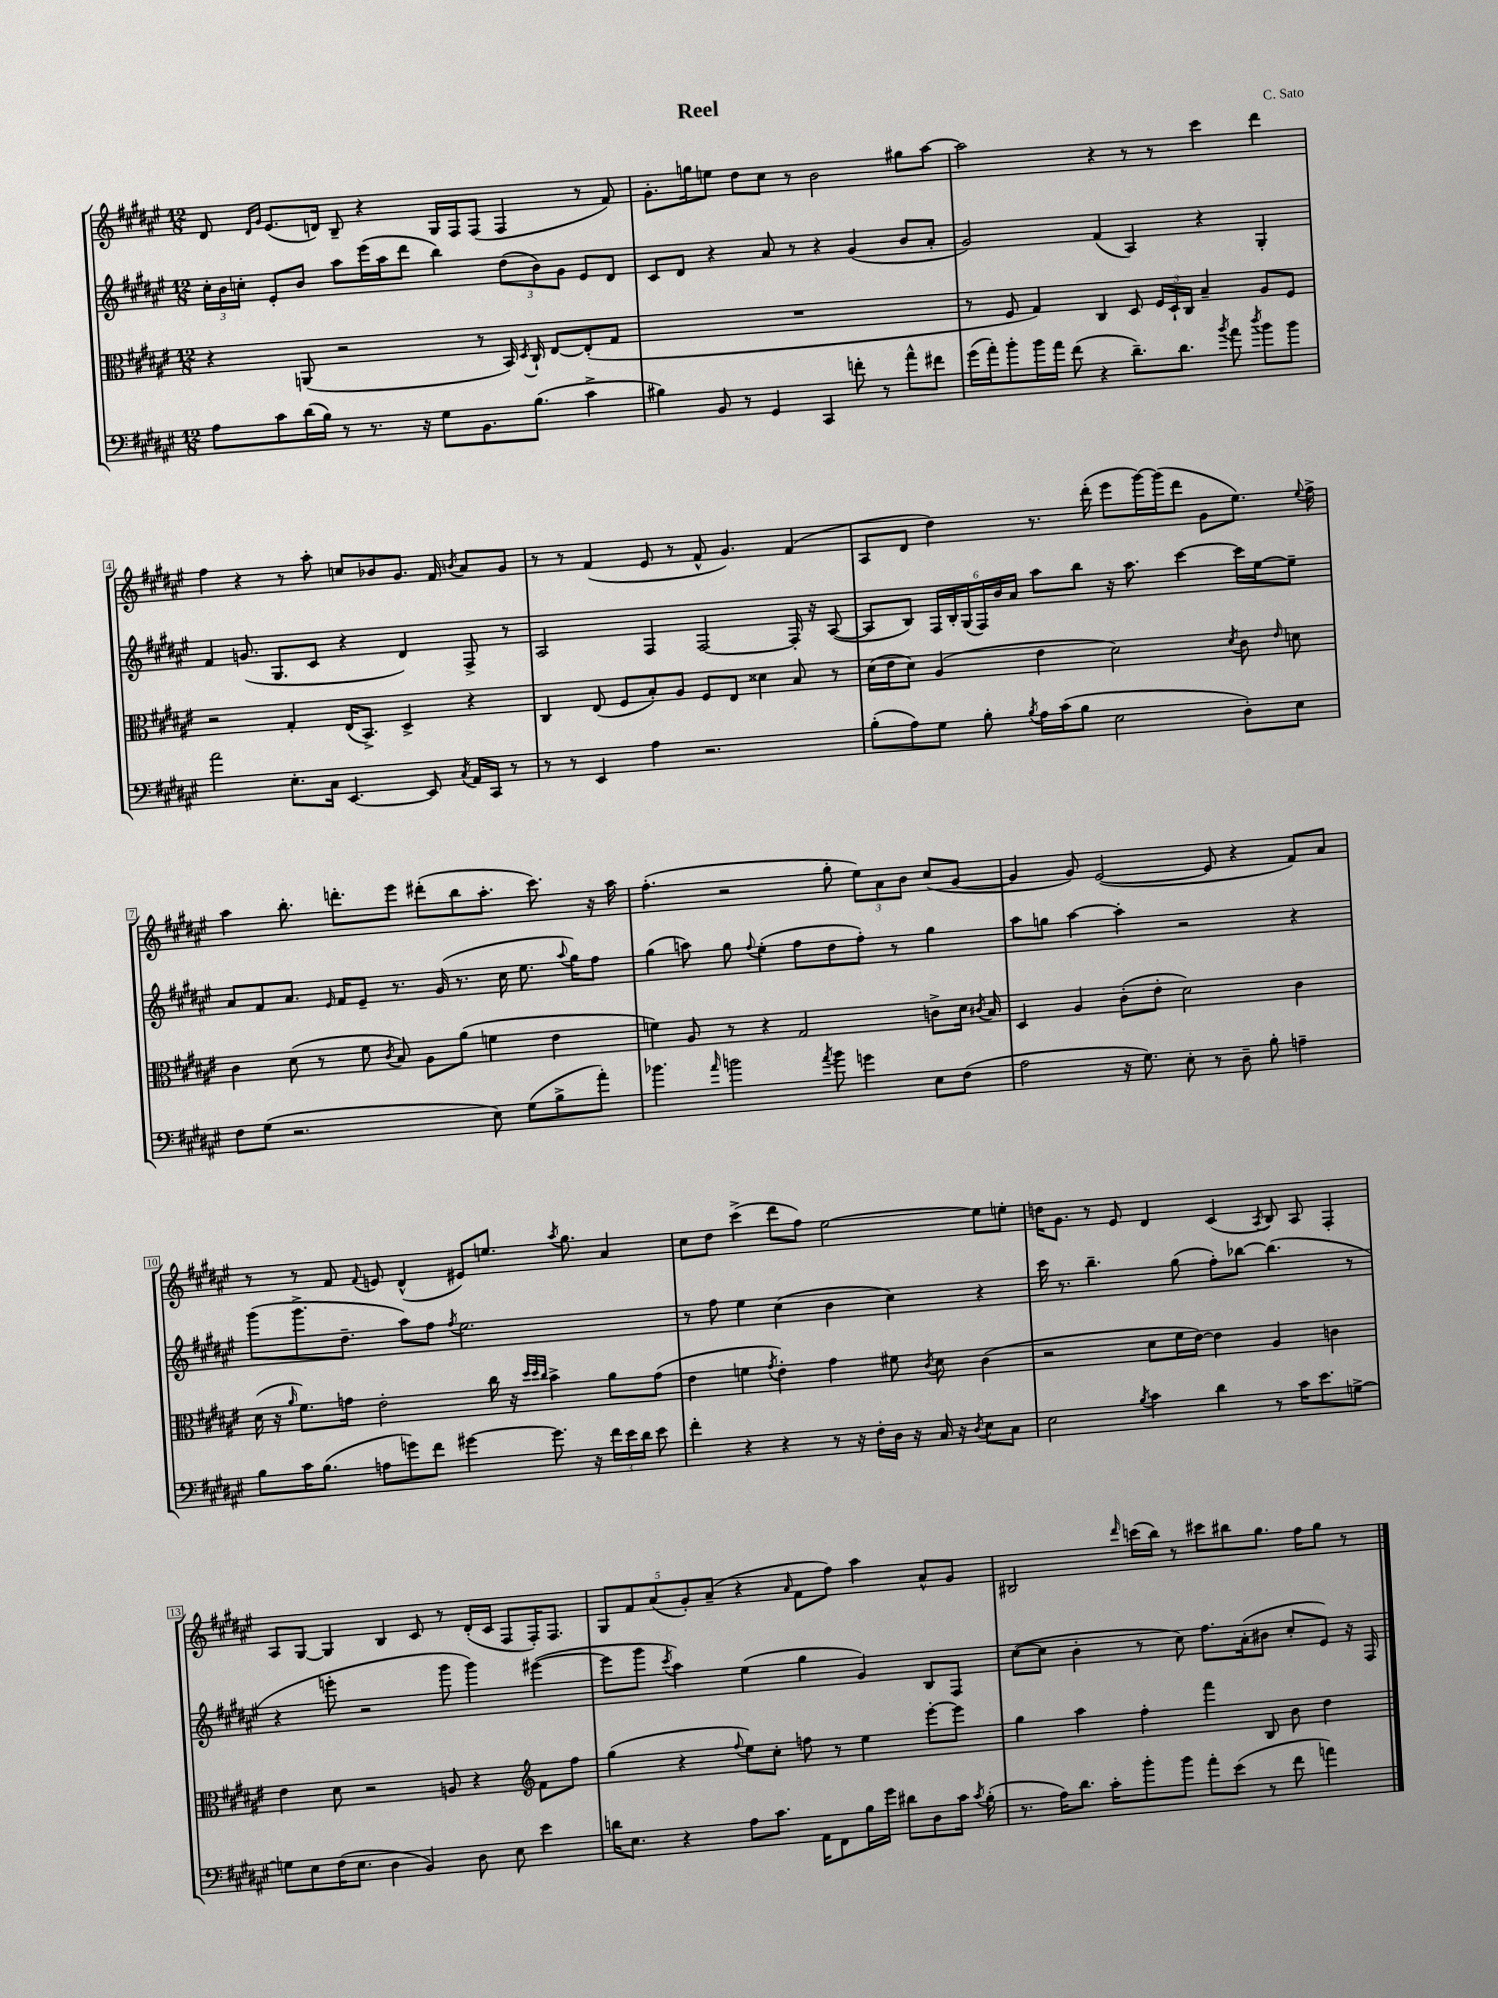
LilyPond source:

\header { title = "Reel" composer = "C. Sato" }
<<
\new StaffGroup <<
\new Staff = "s0" {
    \clef treble \key fis \major \numericTimeSignature \time 12/8
    \autoBeamOff dis'8 \grace { dis'16[ gis'16] } eis'8.[( d'16]) b8-- r4 gis16[ fis16 fis8]( fis4 r8 fis'8) |
    gis'8.[-. g''16 e''8] dis''8[ cis''8] r8 b'2 gis''8[ ais''8]~ |
    ais''2 r4 r8 r8 cis'''4 dis'''4 |
    fis''4 r4 r8 ais''8-. c''8[ bes'8 gis'8.] fis'16 \acciaccatura { b'8 } ais'8[ gis'8] |
    r8 r8 fis'4( eis'8 r8 fis'8-^ gis'4.) fis'4( |
    ais8[ dis'8] dis''4) r8. dis'''16-.( eis'''8[ gis'''16~) gis'''16( dis'''8] gis'8[ eis''8.]) \appoggiatura { eis''8 } fis''16-> |
    ais''4 b''8.-. d'''8.[-. eis'''8] dis'''8[-.( b''8 ais''8.]-. cis'''8.) r16 ais''16 |
    fis''4.-.( r2 gis''8-. \tuplet 3/2 { eis''8[) ais'8 b'8] } cis''8[( gis'8]~ |
    gis'4 gis'8) eis'2~( eis'8 r4 fis'8[) ais'8] |
    r8 r8 fis'8 \appoggiatura { fis'8 } e'8 dis'4-^( eis'8[) e''8.] \acciaccatura { ais''8 } gis''8. ais'4 |
    cis''8[ dis''8] cis'''4->( dis'''8[ fis''8]) eis''2~ eis''8[ e''8]-. |
    d''16[ gis'8.] r8 eis'8 dis'4 cis'4( \acciaccatura { ais8 } b8) ais8 fis4-. |
    ais8[ gis8]~ gis4 b4 cis'8 r8 dis'16[-.( cis'16] fis8[ fis16-.) fis8.] |
    \tuplet 5/4 { gis8[ fis'8 ais'8( gis'8-.) ais'8]--( } r4 \grace { ais'16 } fis'8[ fis''8]) ais''4 ais'8[-^ gis'8] |
    bis2 \grace { dis'''16 } c'''16[( b''16]) r8 cis'''8[ bis''8 gis''8.] fis''16[ gis''8] r8 \bar "|." |
}
\new Staff = "s1" {
    \clef treble \key fis \major \numericTimeSignature \time 12/8
    \autoBeamOff \tuplet 3/2 { cis''16[-. b'16 c''16]-. } eis'8[-. b'8] ais''8[ eis'''16( ais''16 dis'''8] b''4) \tuplet 3/2 { dis''8[( b'8) gis'8] } eis'8[ dis'8] |
    cis'8[ dis'8] r4 ais'8 r8 r4 gis'4( b'8[ ais'8]-. |
    gis'2) fis'4( ais4) r4 gis4-. |
    fis'4 g'8.( gis8.[ cis'8] r4 dis'4) fis8-> r8 |
    ais2 fis4 fis2~ fis16-. r16 ais8~( |
    ais8[ b8]) \tuplet 6/4 { fis16[ b16-. gis16( fis16) b'16 ais'16] } ais''8[ b''8] r16 ais''8. cis'''4~ cis'''16[ eis''16~ eis''8]-- |
    ais'8[ fis'8 ais'8.] \grace { eis'16 } fis'16[ eis'8]-- r8. gis'16( r8. cis''16 eis''8. \appoggiatura { ais''8 } gis''16[) fis''8] |
    gis''4( a''8) gis''8 \appoggiatura { fis''8 } eis''4-.( fis''8[ dis''8 fis''8]-.) r8 gis''4 |
    ais''8[ g''8] ais''4~ ais''4-. r2 r4 |
    gis'''8[( gis'''8.-> dis''8.]-- ais''8[) fis''8] \acciaccatura { fis''8 } eis''2. |
    r8 fis''8 eis''4 cis''4( b'4 cis''4) r4 |
    cis'''16 r8. b''4.-- gis''8( fis''8[-.) bes''8]~ bes''4.( r8 |
    r4 e'''8-. r2 gis'''8 gis'''4) eis'''4~( |
    eis'''8[ gis'''8] \acciaccatura { cis'''8 } ais''4) eis''4( gis''4 gis'4) b8[ fis8] |
    cis''8[~( cis''8] b'4-. r8 cis''8) fis''8.[ ais'16-.( bis'8] cis''8[-. eis'8]) r16 fis16 \bar "|." |
}
\new Staff = "s2" {
    \clef alto \key fis \major \numericTimeSignature \time 12/8
    \autoBeamOff r4 a,8( r2 r8 b,16) \acciaccatura { dis8 } cis16-! eis8[~ eis8-.( gis8] |
    R1. |
    r8 fis8 gis4) cis4 dis8 \tuplet 3/2 { fis16[ dis16-! cis16] } b4-- ais8[ fis8] |
    r2 gis4-. eis16[( b,8.]->) dis4-> r4 |
    cis4 eis8( fis8[ b8-.) ais8] fis8[ eis8] disis'4 b8 r8 |
    dis'16[( eis'16 dis'8]) ais4( eis'4 dis'2) \acciaccatura { dis'8 } cis'8 \grace { eis'16 } d'8 |
    cis'4 dis'8( r8 fis'8 \acciaccatura { cis'8 } b8) ais8[ ais'8]( f'4 eis'4 |
    f'4) ais8 r8 r4 gis2 c'8[-> dis'16] \acciaccatura { cis'8 } b16 |
    dis4 ais4 cis'8[-.( eis'8]-. dis'2) cis'4 |
    dis'16( r16 \grace { ais'16 } fis'8.[) g'16] eis'2-. cis''16 r16 \grace { dis''32[ dis''32 cis''32] } b'4-> ais'8[ g'8]( |
    eis'4 f'4 \acciaccatura { gis'8 } eis'4-.) gis'4 fis'8 \acciaccatura { cis'8 } dis'8 cis'4( |
    r2 dis'8[ fis'16 eis'16]~) eis'4 ais4 c'4 |
    eis'4 dis'8 r2 a8 r4 \clef treble fis'8[ fis''8] |
    gis''4( r4 \appoggiatura { fis''8 } eis''8[) cis''8]-. f''8 r8 eis''4 eis'''8[~-. eis'''8] |
    gis''4 ais''4 fis''4-. fis'''4 b8 b'8 dis''4 \bar "|." |
}
\new Staff = "s3" {
    \clef bass \key fis \major \numericTimeSignature \time 12/8
    \autoBeamOff ais8[ cis'8 dis'16( b16]) r8 r8. r16 gis8[ b,8. b8.]( cis'4-> |
    bis4) b,8 r8 gis,4 cis,4 f'8-. r8 ais'8[-^ fis'8] |
    gis'16[( ais'16-.) b'8-. b'16 ais'16] fis'8( r4 dis'8.[--) dis'8.] \acciaccatura { b'8 } ais'8 \acciaccatura { dis''8 } b'8[ b'8] |
    ais'2 eis8.[-. cis16] eis,4.~ eis,8 \acciaccatura { cis8 } ais,16[ cis,16] r8 |
    r8 r8 eis,4 ais4 r2. |
    b8[-.( ais8) gis8] b8-. \acciaccatura { b8 } ais16[ cis'16( b8] eis2 dis8[-.) eis8] |
    fis8[ gis8]( r2. eis8) gis8[( b8-> ais'8]-.) |
    bes'4. \grace { ais'16 } b'2 \acciaccatura { ais'8 } b'8 g'4 eis8[ fis8]( |
    ais2 r16 gis8.) eis8-. r8 dis8-- b8-. a4-- |
    b8[ cis'16 b8.]( a8[ g'8) fis'8] gis'4~ gis'8. r16 \tuplet 3/2 { fis'16[ eis'16 dis'16] } eis'8 |
    fis'4-. r4 r4 r8 r16 fis16[-. dis16] r16 cis16 r16 \acciaccatura { dis8 } eis8[ cis8] |
    eis2 \acciaccatura { b8 } cis'4 dis'4 r8 cis'16[ eis'8. g8]~-> |
    g8[ eis8 fis16( eis8.] dis4 b,4) dis8 eis8 eis'4 |
    d'16[ eis8.] r4 ais8[ cis'8.] ais,16[ fis,8 b16 gis'16] dis'8[ dis8 cis'16] \acciaccatura { cis'8 } b16-.( |
    r8. ais16[) dis'8.] cis'16[-. b'8-. b'8] ais'8[-. eis'8]( r8 fis'8 a'4) \bar "|." |
}
>>
>>
\layout { \context { \Score \override BarNumber.stencil = #(make-stencil-boxer 0.1 0.3 ly:text-interface::print) } }
